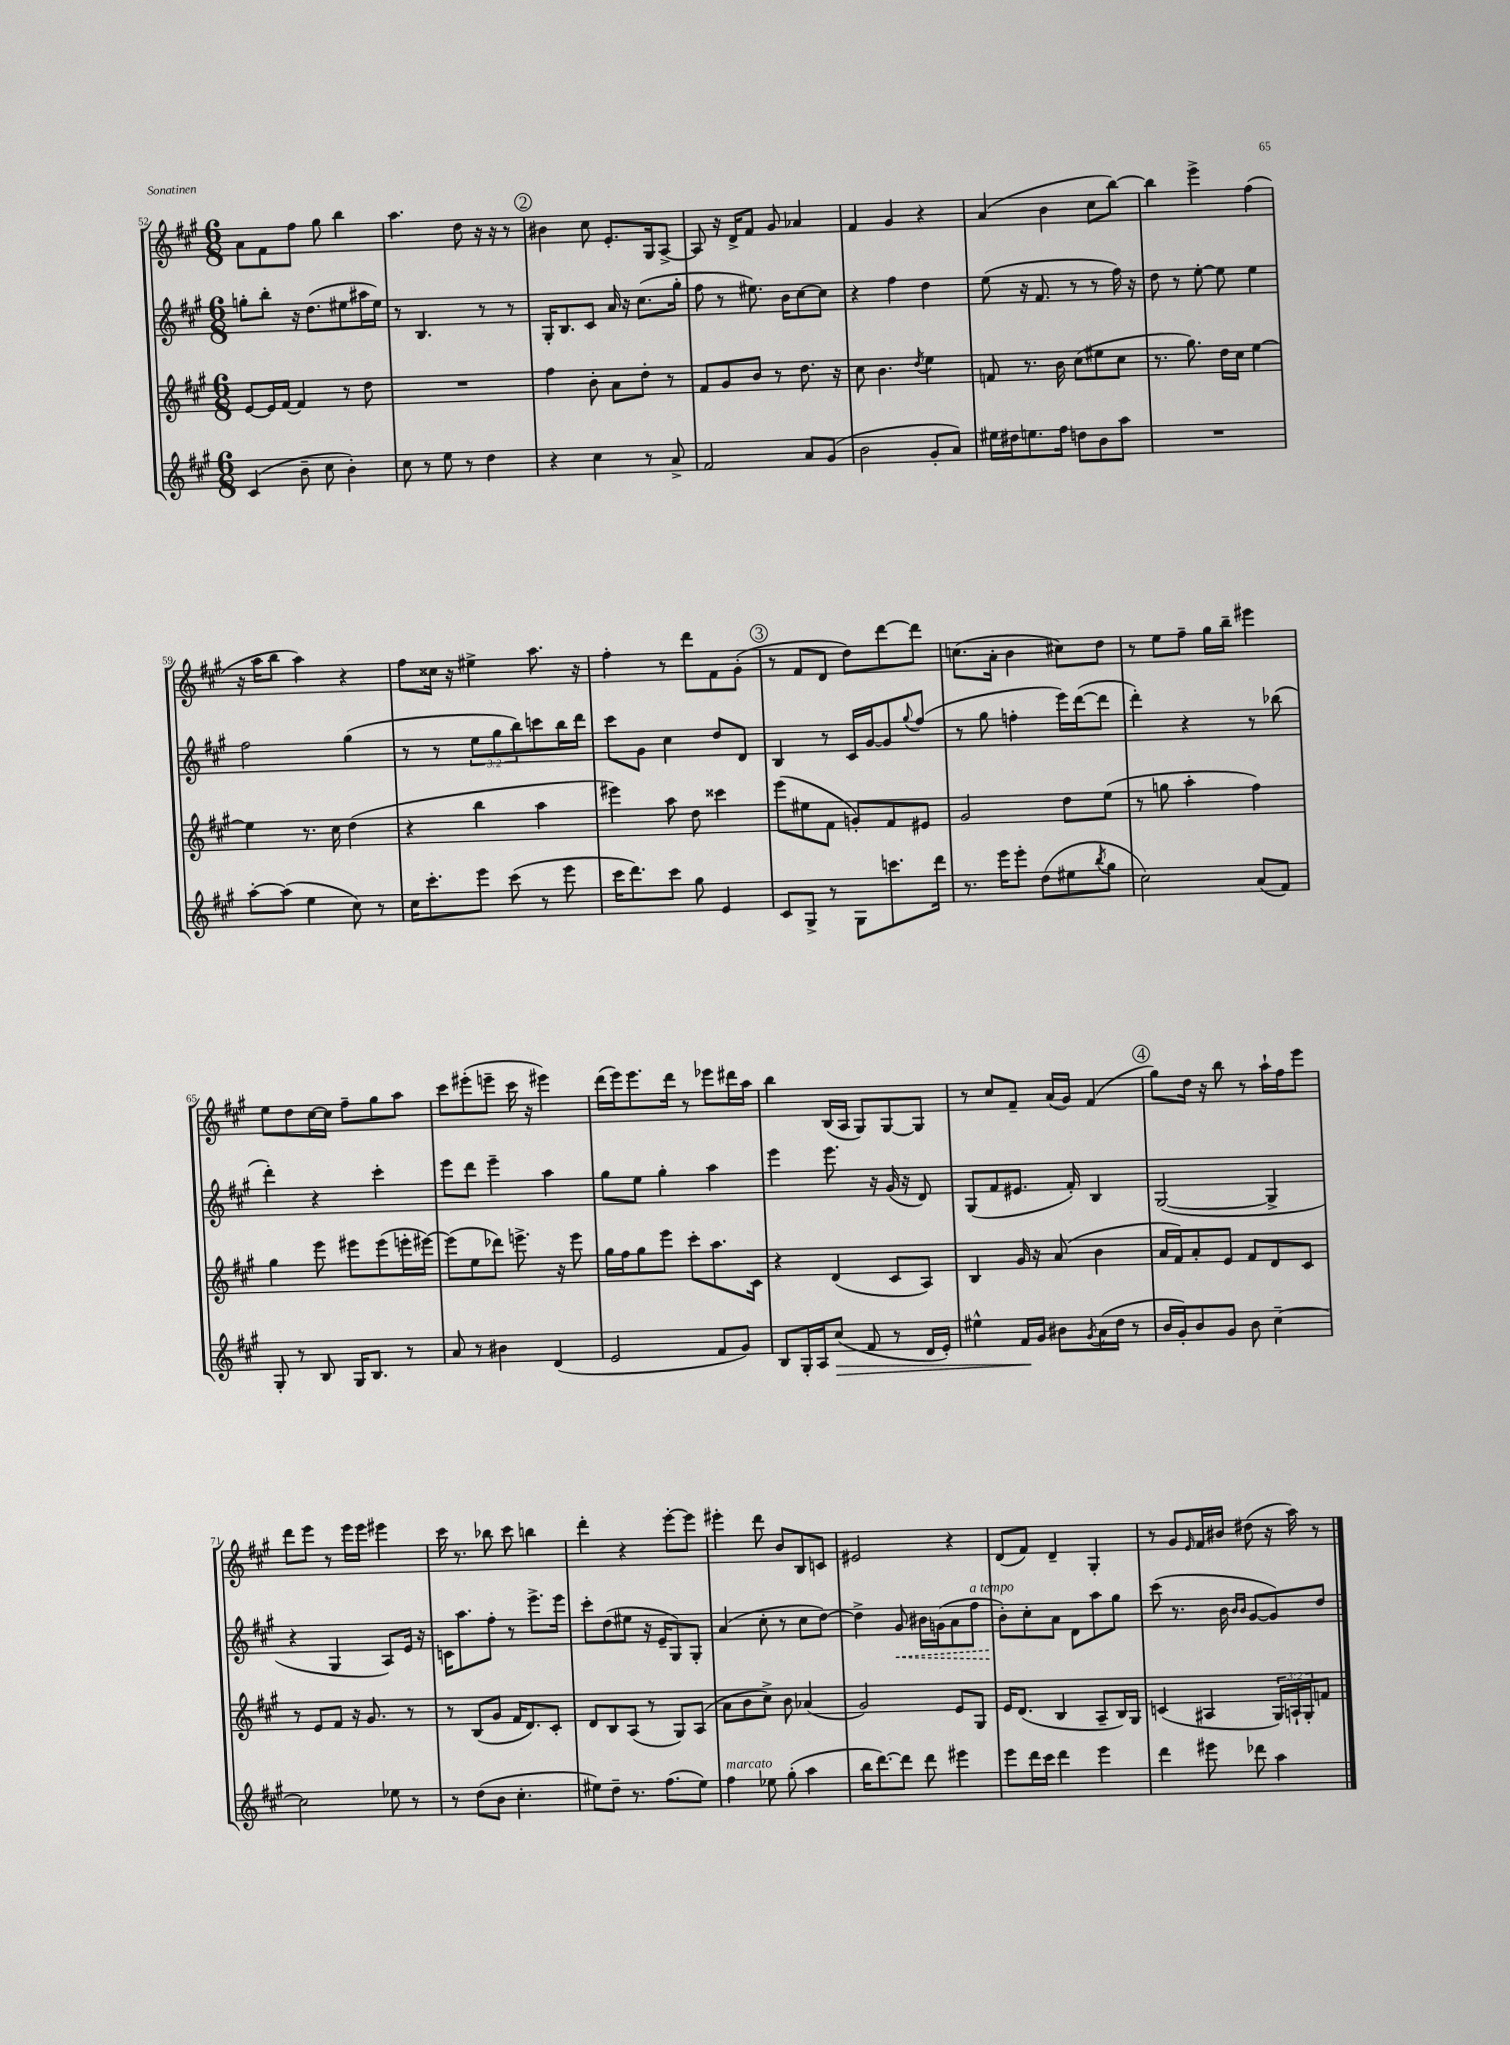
<<
\new StaffGroup <<
\new Staff = "s0" {
    \clef treble \key a \major \numericTimeSignature \time 6/8
    a'8 fis'8 fis''8 gis''8 b''4 |
    a''4. d''8 r16 r16 r8 |
    \mark \markup { \circle "2" } bis'4 cis''8 e'8.-. gis16 a8~-> |
    a8 r16 d'16-> fis'8 gis'8 aes'4 |
    fis'4 gis'4 r4 |
    a'4( b'4 cis''8 b''8~) |
    b''4 e'''4-> fis''4( |
    r16 a''16 b''8 a''4) r4 |
    fis''8 cisis''16 r16 eis''4-> a''8. r16 |
    fis''4-. r8 d'''8 fis'8 gis'8-.( |
    \mark \markup { \circle "3" } r8 fis'8 d'8 d''8) d'''8~ d'''8 |
    c''8.( a'16-. b'4 cis''8) d''8 |
    r8 e''8 fis''8-- gis''16 b''16-- eis'''4 |
    e''8 d''8 cis''16~ cis''16 fis''8-- gis''8 a''8 |
    cis'''8 eis'''8-.( e'''8-- cis'''16 r16 eis'''4) |
    d'''16( e'''16) e'''8. d'''16 r8 ees'''8 dis'''16 a''16 |
    b''4 b16( a16 gis8) gis8~ gis8 |
    r8 cis''8 fis'8-- a'16( gis'16) fis'4( |
    \mark \markup { \circle "4" } gis''8) d''16 r16 b''8 r8 a''16-! fis''16 e'''8 |
    d'''8 e'''8 r8 e'''16 e'''16 eis'''4 |
    cis'''16 r8. bes''8 cis'''8 b''4 |
    d'''4-. r4 e'''8~-. e'''8 |
    eis'''4-. d'''8 b'8 b8 c'8 |
    eis'2 r4 |
    d'8( fis'8) d'4-- gis4-. |
    r8 gis'8 \grace { e'16 } fis'16 bis'16 dis''8( r16 a''16) r8 \bar "|." |
}
\new Staff = "s1" {
    \clef treble \key a \major \numericTimeSignature \time 6/8 \override Staff.TupletNumber.text = #tuplet-number::calc-fraction-text
    g''8-. b''8-. r16 d''8.( eis''8 ais''16 eis''16) |
    r8 b4. r8 r8 |
    \mark \markup { \circle "2" } gis16-. b8. cis'8 a'16 r16 cis''8.( gis''16-. |
    fis''8 r8 eis''8.) b'16 cis''8~ cis''8 |
    r4 fis''4 d''4 |
    e''8( r16 fis'8. r8 r8 fis''16) r16 |
    d''8 r8 e''8~-. e''8 e''4 |
    fis''2 gis''4( |
    r8 r8 \tuplet 3/2 { e''8 gis''8 b''8) } c'''8 b''16 d'''16 |
    cis'''8 gis'8 cis''4 d''8 d'8 |
    \mark \markup { \circle "3" } b4 r8 cis'16 gis'16~ gis'8 \appoggiatura { gis''8 } fis''8( |
    r8 gis''8 f''4-. e'''16) d'''16~( d'''8 |
    d'''4-.) r4 r8 bes''8( |
    d'''4-.) r4 cis'''4-. |
    e'''8 d'''8 e'''4-- a''4 |
    gis''8 e''8 gis''4-. a''4 |
    e'''4 e'''8. r16 gis'16( r16 d'8) |
    gis8( fis'8 eis'8. fis'16-.) b4 |
    \mark \markup { \circle "4" } gis2~( gis4-> |
    r4 gis4 a8) e'16 r16 |
    c'16 a''8. fis''8-. r8 e'''8.-> e'''16 |
    cis'''8-. d''8( eis''8 r16 e'16-- gis8) gis8-. |
    a'4( cis''8-. r8 cis''8 d''8~) |
    d''4-> \once \override Hairpin.style = #'dashed-line gis'8\< bis'16 g'16( a'8 fis''8^\markup { \italic "a tempo" } |
    b'8-.\!) cis''8-. a'8 d'8 a''8 gis''8 |
    cis'''8( r8. b'16 \grace { b'16 b'16 } gis'8~ gis'8) d''8 \bar "|." |
}
\new Staff = "s2" {
    \clef treble \key a \major \numericTimeSignature \time 6/8 \override Staff.TupletNumber.text = #tuplet-number::calc-fraction-text
    e'8~ e'16 fis'16~ fis'4 r8 d''8 |
    R2. |
    \mark \markup { \circle "2" } fis''4 b'8-. a'8 d''8-. r8 |
    fis'8 gis'8 b'8 r8 d''8. r16 |
    cis''8 b'4. \acciaccatura { d''8 } e''4 |
    f'8 r8. b'16 cis''8( eis''8 cis''8 |
    r8. gis''8.) d''16 cis''16 e''4~ |
    e''4 r8. cis''16 d''4( |
    r4 b''4 a''4 |
    eis'''4) a''8 d''8 cisis'''4 |
    \mark \markup { \circle "3" } e'''8( eis''8 fis'8 g'8-.) fis'8 eis'8 |
    gis'2 d''8 e''8( |
    r8 g''8 a''4-. fis''4) |
    gis''4 e'''8 eis'''8 eis'''8( e'''16-. eis'''16~) |
    eis'''8( e''8 des'''8) e'''8.-> r16 e'''8 |
    gis''16 fis''16 gis''8 e'''8 cis'''8-. a''8. cis'16 |
    r4 d'4( cis'8 a8) |
    b4 gis'16 r16 a'8( b'4 |
    \mark \markup { \circle "4" } a'16 fis'16) a'8-. e'8 fis'8 d'8 cis'8 |
    r8 e'8 fis'8 r16 gis'8. r8 |
    r8 b8( gis'8 fis'16 d'8.) cis'8-. |
    d'8 b8 a8( r8 gis8) a8( |
    a'8 b'8 cis''8->) b'8 aes'4( |
    gis'2) e'8 gis8 |
    e'16 d'8.( b4 a8-- b16) gis16 |
    c'4( ais4 \tuplet 3/2 { gis16) a16-! gis16-. } f'8 \bar "|." |
}
\new Staff = "s3" {
    \clef treble \key a \major \numericTimeSignature \time 6/8
    cis'4( b'8-- cis''8 b'4-.) |
    cis''8 r8 e''8 r8 d''4 |
    \mark \markup { \circle "2" } r4 cis''4 r8 a'8-> |
    fis'2 a'8 gis'8( |
    b'2 gis'8-. a'8) |
    eis''16 dis''16 e''8. fis''16 d''8 b'8 a''8 |
    R2. |
    a''8~-. a''8( e''4 cis''8) r8 |
    cis''16 cis'''8.-. e'''8 cis'''8( r8 e'''8 |
    cis'''16 d'''8.) cis'''8 gis''8 e'4 |
    \mark \markup { \circle "3" } cis'8 gis8-> r8 gis8 c'''8. d'''16 |
    r8. e'''16 e'''8-. d''8( eis''8 \acciaccatura { b''8 } gis''8 |
    cis''2) a'8( fis'8) |
    gis8-. r8 b8 gis16 b8. r8 |
    a'8 r8 bis'4 d'4( |
    e'2 fis'8 gis'8) |
    b8 gis16-. a16 cis''8\>( fis'8 r8 d'16 e'16-.) |
    eis''4-^ fis'16\! gis'16 bis'8 \acciaccatura { gis'8 } a'16( d''16 r8 |
    \mark \markup { \circle "4" } b'16 gis'16-.) b'8 gis'8 b'8 cis''4~-- |
    cis''2 ees''8 r8 |
    r8 d''8( b'8 cis''4.-. |
    eis''8) d''8-- r8. fis''8.( eis''8) |
    fis''4^\markup { \italic "marcato" } ees''8 gis''8-.( a''4 |
    b''16 d'''8.~) d'''8 d'''8 eis'''4 |
    e'''8 d'''16 cis'''16 d'''4 e'''4 |
    d'''4 eis'''8 des'''8 a''4 \bar "|." |
}
>>
>>
\layout { \context { \Score currentBarNumber = #52 } }
